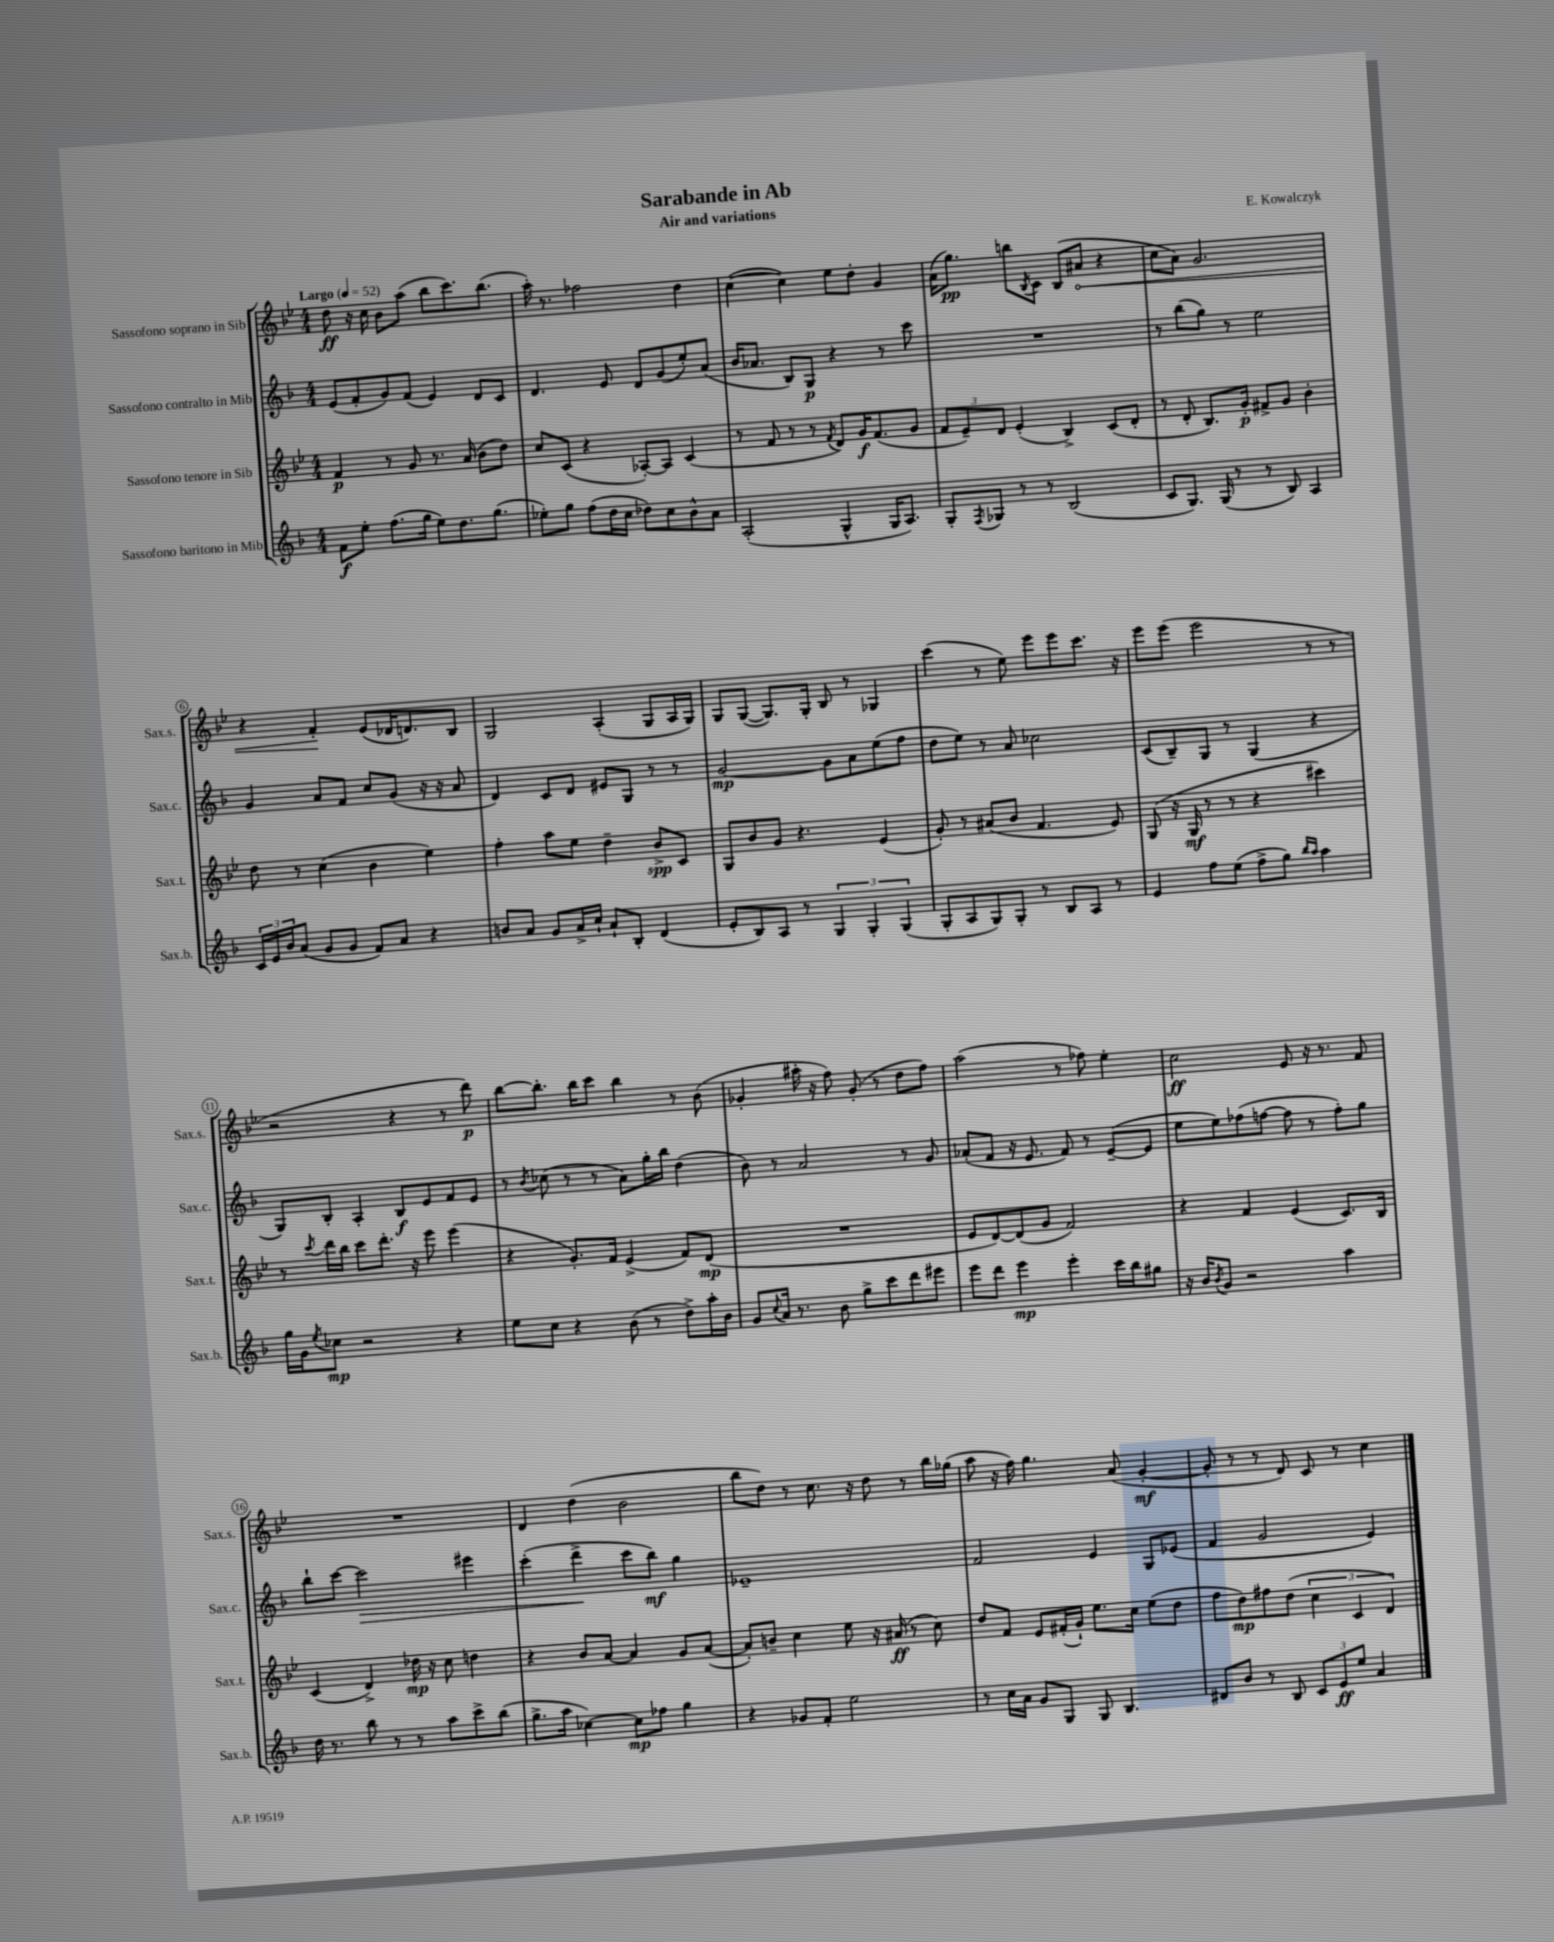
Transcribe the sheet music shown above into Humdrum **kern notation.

**kern	**kern	**kern	**kern
*staff4	*staff3	*staff2	*staff1
*clefG2	*clefG2	*clefG2	*clefG2
*k[b-]	*k[b-e-]	*k[b-]	*k[b-e-]
*M4/4	*M4/4	*M4/4	*M4/4
*MM52	*MM52	*MM52	*MM52
8f	4f	(8e	8dd
8ee'	.	8f'	16r
.	.	.	16cc
(8.ff	8r	8g)	8b-
.	8g	(8f	(8aa
16gg	.	.	.
8ee)	8.r	4e)	8bb-
8.dd	.	.	8.ccc)
.	(16a	.	.
.	8b-	8d	.
(8.gg	.	.	(8.bb-
.	8dd)	8c	.
=	=	=	=
8ee-')	8cc	4.d	16aa')
.	.	.	8.r
8gg	(8c	.	.
(8ff	4r	.	2ff-
16dd	.	8e	.
16cc	.	.	.
8dd-)	[8A-')	8d	.
8cc	8A-]	(8g	.
8b-^^	(4c	8ee')	4dd
8a	.	(8a	.
=	=	=	=
(2A'	8r	16b-	([4cc
.	.	8.a-	.
.	8f	.	.
.	8r	8B-)	4cc])
.	8r	8G	.
.	8qf	.	.
4G^^	8d)	4r	8ee-
.	16g	.	8dd'
.	(8.f	.	.
16G	.	8r	4g
8.A)	.	.	.
.	8g	8ccc	.
=	=	=	=
8G'	12f	1r	(16a
.	.	.	8.gg)
.	12e-~)	.	.
8qF	.	.	.
8G-	.	.	.
.	12d	.	.
8r	(4e-'	.	8bb
.	.	.	8qB-
8r	.	.	8c
(2B-	4B-^)	.	(8B-
.	.	.	8a#
.	(8c	.	4r
.	8d'	.	.
=	=	=	=
8c	8r	8r	8cc
8.G)	8d'	(8bb-	8a)
.	8.B-)	8gg)	2.g
(16G	.	.	.
8r	.	8r	.
.	16g'	.	.
8r	8f#^	2ee	.
8B-)	8g	.	.
4A	4b-'	.	.
=	=	=	=
24c	8dd	4g	4r
24e	.	.	.
24b-	.	.	.
(8a	8r	.	.
8g	(4cc	8a	4f'
8g	.	8f	.
8f)	4b-	8cc	(8e-
8a	.	(8g	16d-
.	.	.	8.d)
4r	4ee-)	16r	.
.	.	16r	.
.	.	8a	8B-
=	=	=	=
8b	4ff'	4d)	2G
8a	.	.	.
8g	8aa	8c	.
16a^	8ee-	8d	.
16cc`	.	.	.
8a`	4dd~	8e#	(4A'
8B-'	.	8G	.
(4d	8b-^	8r	8G
.	8c	8r	16A
.	.	.	16G)
=	=	=	=
8e'	8G	[2g	8G
8B-)	8b-	.	([8G
8A	8g	.	8.G])
8r	4.r	.	.
.	.	.	16G'
6G	.	8g]	8B-
.	.	8a	8r
6G'	.	.	.
.	(4e-	(8ee	4G-
(6G	.	.	.
.	.	8ff	.
=	=	=	=
8G'	8g')	8dd	(4ccc
8A	8r	8ee)	.
8G)	(8a#	8r	8r
8G'	8b-	8a	8ee-)
8r	4.f	2cc-	8eee-
8B-	.	.	8eee-
8A	.	.	8.ccc
8r	8e-)	.	.
.	.	.	16r
=	=	=	=
4e	(8G	(8c	8eee-
.	16r	8B-~)	(8eee-
.	16G	.	.
8ff	8r	8G	2eee-
(8ee	8r	8r	.
8ff^	4r	(4G	.
8gg)	.	.	.
16qqbb-	.	.	.
16qqaa	.	.	.
4aa	4ccc#)	4r	8r
.	.	.	8r
=	=	=	=
16gg	8r	8G)	2r
16g	.	.	.
8qee	8qccc	.	.
8cc-	16ddd	8B-'	.
.	16bb-	.	.
2r	8ccc	4A'	.
.	8.ddd'	.	.
.	.	8B-	4r
.	16r	.	.
.	8eee-	8e	.
4r	(4eee-	8f	8r
.	.	8e	8ddd)
=	=	=	=
8ee	4r	8r	[8bb-
.	.	8qb-	.
8cc	.	(8cc-	8.bb-']
4r	8.g')	8r	.
.	.	.	16bb-
.	.	8r	8ccc
.	16f	.	.
(8b-	(4e-^	8a)	4bb-
8r	.	16gg'	.
.	.	16bb-	.
8dd^)	8f)	(4dd	8r
16aa'	(8d	.	(8b-
16b-	.	.	.
=	=	=	=
8g	1r	8b-)	4g-'
8qqcc	.	.	.
16a	.	8r	.
8.r	.	.	.
.	.	2a	16aa#'
.	.	.	16r
8b-	.	.	8ff)
8gg^	.	.	(8g-'
8ccc	.	.	8r
8ddd	.	8r	8dd
8eee#	.	8g	8ff)
=	=	=	=
8eee	8e-	(8a-'	(2aa
8ddd	[8d)	8f	.
4eee	(8d]	16r	.
.	.	8.e	.
.	8g	.	.
4eee'	2f)	8f)	8r
.	.	8r	8ff-)
16ccc	.	([8e~	4ee-'
16bb-	.	.	.
8gg#	.	8e]	.
=	=	=	=
16r	4r	8ee	2cc
16b-	.	.	.
8qb-	.	.	.
8g	.	8ee)	.
2r	4f	(8ff-	.
.	.	[8ff	.
.	(4e-	8ff]	8e-
.	.	8r	16r
.	.	.	8.r
4aa	8.c)	8ff')	.
.	.	8gg	8f
.	16B-	.	.
=	=	=	=
16dd	(4c	8bb-`	1r
8.r	.	.	.
.	.	[8ccc	.
8bb-	4d^)	2ccc]	.
8r	.	.	.
8r	16dd-	.	.
.	16r	.	.
8aa	8cc	.	.
8ccc^	4dd	4eee#	.
(8bb-	.	.	.
=	=	=	=
8.gg^	4r	(4ccc'	4d
16aa	.	.	.
[4cc-)	8b-	4ddd^	(4dd
.	[8a	.	.
8cc-]	4a]	8ccc	2b-
8ff-	.	8bb-)	.
4gg	8g	4gg	.
.	([8a	.	.
=	=	=	=
4r	8a'])	1e-~	8bb-
.	8b~	.	8dd)
8g-	4cc	.	8r
8f'	.	.	8.cc
2ee	8ee-	.	.
.	.	.	16r
.	16r	.	8dd
.	(16a#	.	.
.	8r	.	8r
.	8cc)	.	16bb-
.	.	.	(16gg-
=	=	=	=
8r	8dd	2f	8aa
16cc	8f	.	16r
16a	.	.	16ff)
8g	8e-	.	4.gg
8G	(16f#'	.	.
.	16g`)	.	.
8G	8.ee-	4e	.
4.B-	.	.	(8a
.	16cc	.	.
.	(8ee-	8G	[4g'
.	8dd	(8e-	.
=	=	=	=
8d#	8ff	4f	8g']
8b-	8dd)	.	8r
8r	8ff#	2g	8r
8B-	(8dd	.	8d)
12c	6cc	.	8c
12e	.	.	.
.	.	.	8r
12ee	6c	.	.
4a	.	4e)	4cc
.	6d)	.	.
==	==	==	==
*-	*-	*-	*-
